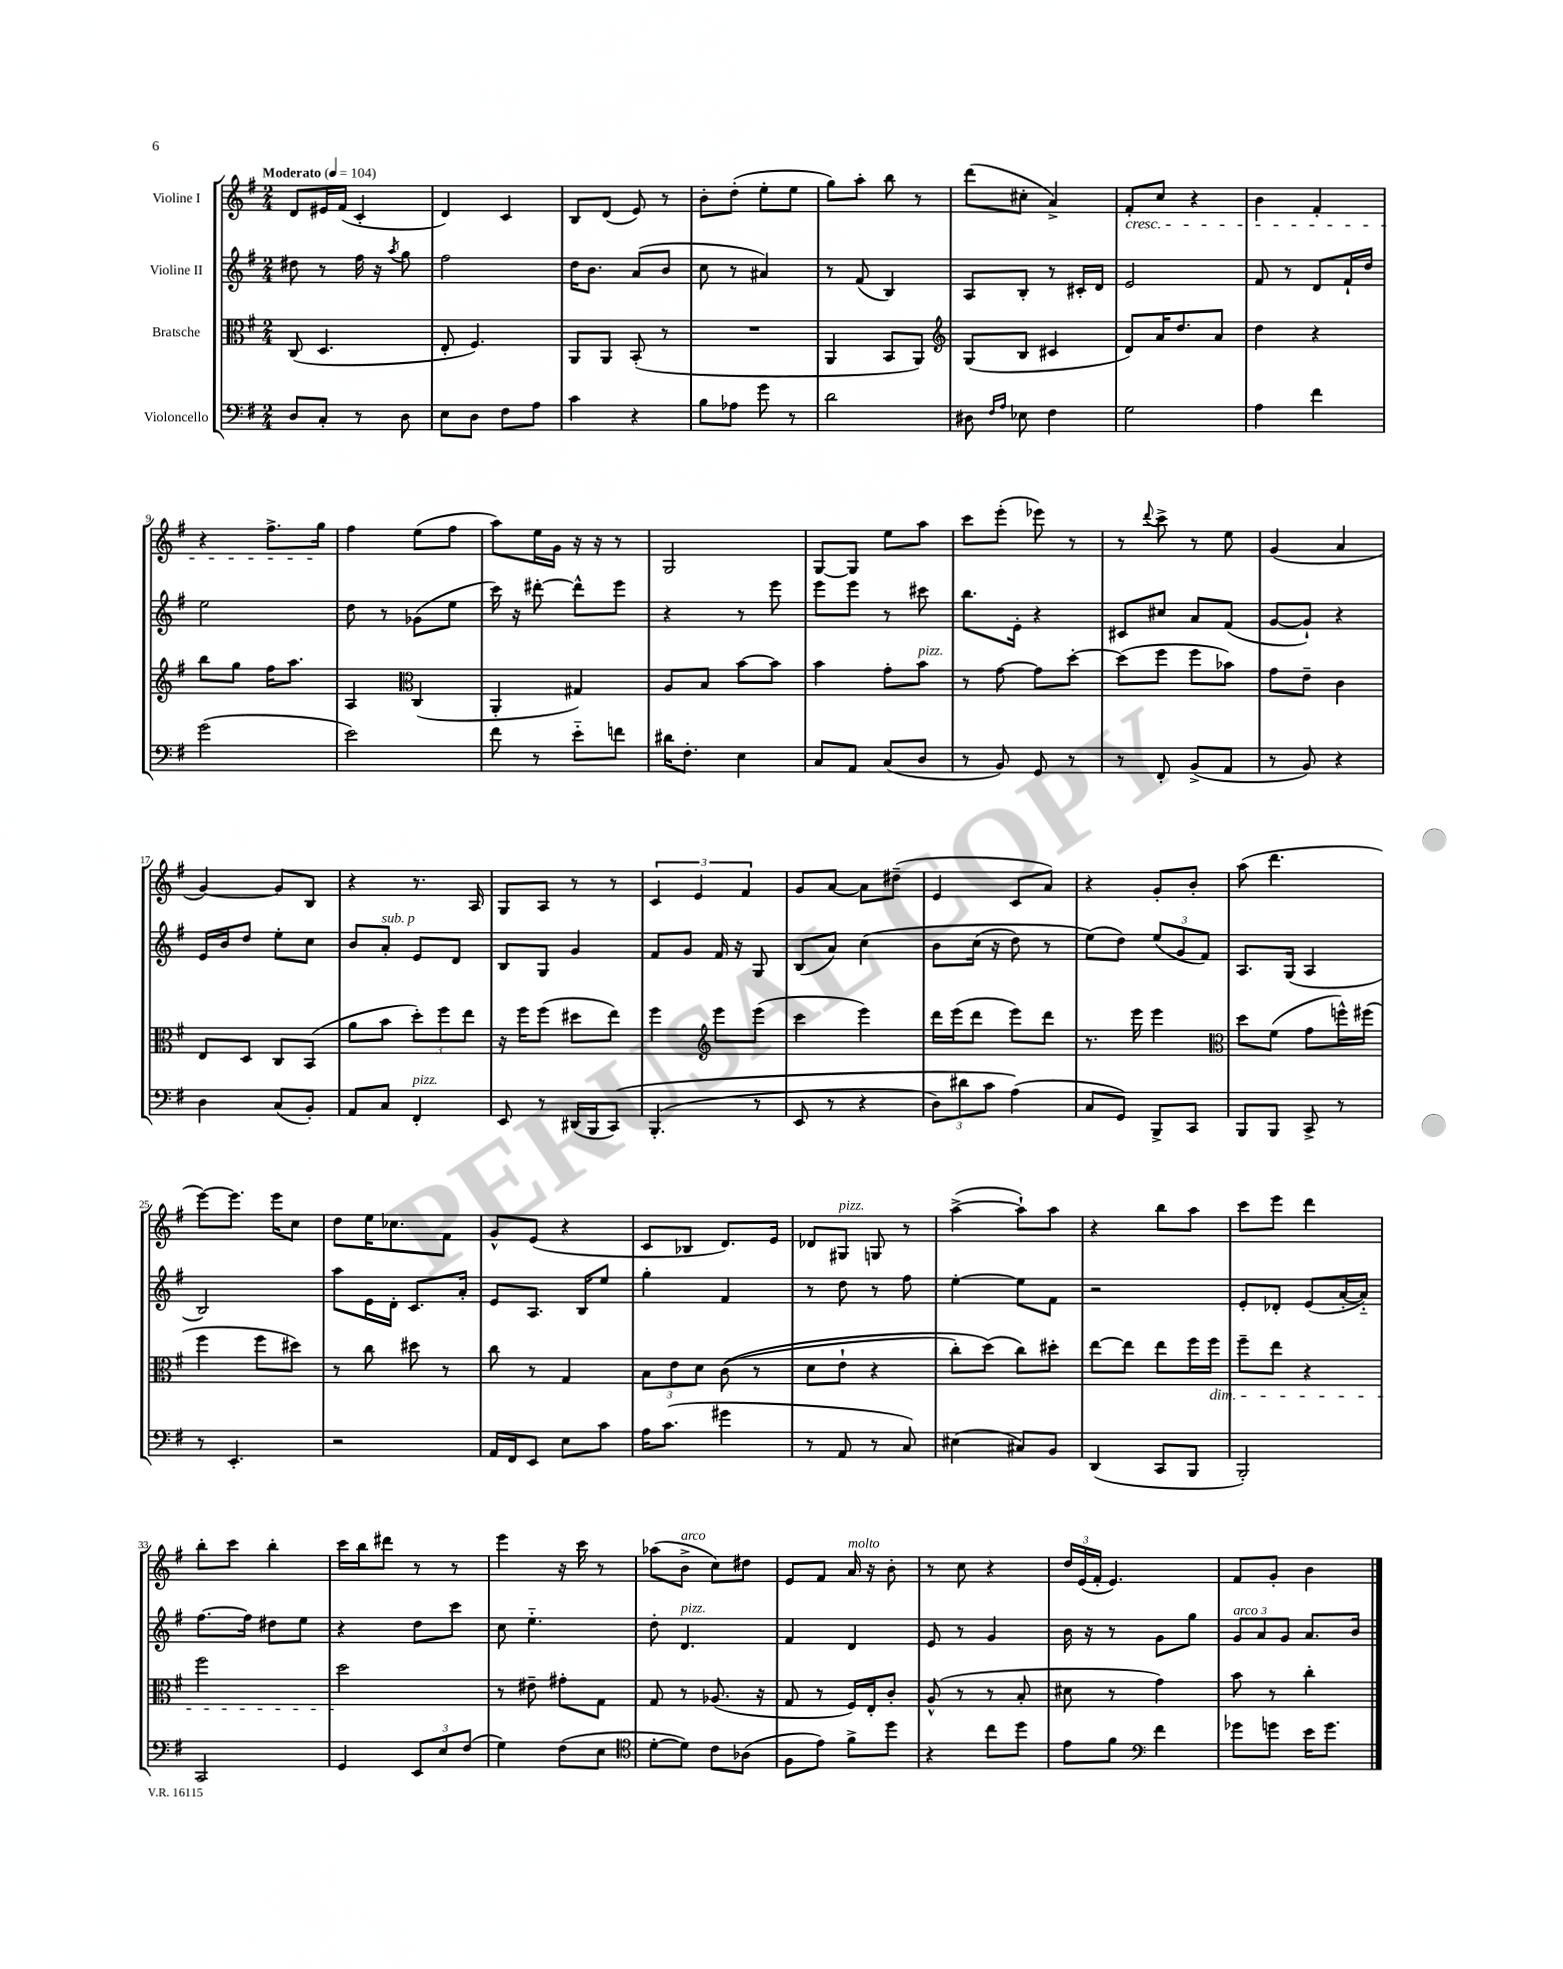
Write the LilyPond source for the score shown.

<<
\new StaffGroup <<
\new Staff = "s0" \with { instrumentName = "Violine I" } {
    \clef treble \key g \major \numericTimeSignature \time 2/4 \tempo "Moderato" 4 = 104
    d'8 eis'16 fis'16( c'4-. |
    d'4) c'4 |
    b8 d'8( e'8) r8 |
    b'8-. d''8-.( e''8-. e''8 |
    g''8) a''8-. b''8 r8 |
    d'''8( cis''8-. a'4->) |
    fis'8-.\cresc c''8 r4 |
    b'4 fis'4-. |
    r4 fis''8.-> g''16\! |
    fis''4 e''8( fis''8 |
    a''8) e''16 g'16 r16 r16 r8 |
    g2 |
    g8~ g8 e''8 a''8 |
    c'''8 e'''8-.( ees'''8) r8 |
    r8 \appoggiatura { d'''8 } c'''8-> r8 e''8 |
    g'4( a'4 |
    g'4~) g'8 b8 |
    r4 r8. a16 |
    g8 a8 r8 r8 |
    \tuplet 3/2 { c'4 e'4 fis'4 } |
    g'8 a'8~ a'8 dis''8--( |
    e'4 c'8 a'8) |
    r4 g'8-. b'8-. |
    a''8( d'''4. |
    e'''8~) e'''8. e'''16 c''8 |
    d''8 e''16 ces''8. fis'8 |
    g'8-^ e'8( r4 |
    c'8 bes8 d'8.) e'16 |
    des'8 gis8^\markup { \italic "pizz." } g8 r8 |
    a''4~->( a''8-!) a''8 |
    r4 b''8 a''8 |
    c'''8 e'''8 d'''4 |
    b''8-. c'''8 b''4-. |
    c'''16 b''16 dis'''8 r8 r8 |
    e'''4 r16 c'''16 r8 |
    aes''8( b'8->^\markup { \italic "arco" } c''8) dis''8 |
    e'8 fis'8 a'16^\markup { \italic "molto" } r16 b'8-. |
    r8 c''8 r4 |
    \tuplet 3/2 { d''16 e'16( fis'16-. } e'4.) |
    fis'8 g'8-. b'4 \bar "|." |
}
\new Staff = "s1" \with { instrumentName = "Violine II" } {
    \clef treble \key g \major \numericTimeSignature \time 2/4
    dis''8 r8 fis''16 r16 \acciaccatura { a''8 } g''8 |
    fis''2 |
    d''16 b'8. a'8( b'8 |
    c''8 r8 ais'4) |
    r8 fis'8( b4) |
    a8 b8-. r8 cis'16-. d'16 |
    e'2 |
    fis'8 r8 d'8 fis'16-! d''16 |
    e''2 |
    d''8 r8 ges'8( e''8 |
    c'''16) r16 dis'''8~-. dis'''8-^ e'''8 |
    r4 r8 e'''8 |
    e'''8 e'''8 r8 cis'''8 |
    b''8. e'16-. r4 |
    cis'8 cis''8 a'8 fis'8( |
    g'8~ g'8-!) r4 |
    e'16 b'16 d''8 e''8-. c''8 |
    b'8 a'8-.^\markup { \italic "sub. p" } e'8 d'8 |
    b8 g8 g'4 |
    fis'8 g'8 fis'16 r16 g8 |
    b8( a'8) c''4\( |
    b'8 c''16( r16 d''8) r8 |
    e''8(\) d''8) \tuplet 3/2 { e''8( g'8 fis'8) } |
    a8. g16( a4 |
    b2) |
    a''8 e'16 d'16-. c'8. a'16-. |
    e'8 a8. b16 e''8 |
    g''4-. fis'4 |
    r8 d''8 r8 fis''8 |
    e''4~-. e''8 fis'8 |
    r2 |
    e'8-. des'8-. e'8( a'16~-. a'16-_) |
    fis''8.~ fis''16 dis''8 e''8 |
    r4 d''8 c'''8 |
    c''8 e''4.-_ |
    d''8-. d'4.^\markup { \italic "pizz." } |
    fis'4 d'4 |
    e'8 r8 g'4 |
    b'16 r16 r8 g'8 g''8 |
    \tuplet 3/2 { g'8^\markup { \italic "arco" } a'8 g'8 } a'8. b'16 \bar "|." |
}
\new Staff = "s2" \with { instrumentName = "Bratsche" } {
    \clef alto \key g \major \numericTimeSignature \time 2/4
    c8( d4. |
    e8-. fis4.) |
    a,8 a,8 b,8-.( r8 |
    R2 |
    a,4 b,8 a,8) |
    \clef treble g8( b8 cis'4 |
    d'8) a'16 d''8. a'8 |
    d''4 r4 |
    b''8 g''8 fis''16 a''8. |
    a4 \clef alto c4( |
    a,4-. gis4) |
    a8 b8 b'8~ b'8 |
    b'4 g'8-. b'8^\markup { \italic "pizz." } |
    r8 g'8~ g'8 d''8~-. |
    d''8( fis''8 fis''8 bes'8) |
    g'8 e'8-- c'4 |
    e8 d8 c8 b,8( |
    a'8 b'8 \tuplet 3/2 { d''8-.) fis''8 e''8 } |
    r16 fis''16 fis''8( dis''8 e''8) |
    fis''4 \clef treble e'''8 e'''8( |
    c'''4 e'''4) |
    d'''16 e'''16( d'''8 e'''8) d'''8 |
    r8. e'''16 e'''4 |
    \clef alto d''8 fis'8( g'8 f''16-^) fis''16( |
    fis''4 fis''8 dis''8) |
    r8 c''8 dis''8 r8 |
    c''8 r8 g4 |
    \tuplet 3/2 { b8 e'8 d'8 } c'8(\( r8 |
    d'8 e'8-! r4 |
    c''8-.) d''8(\) c''8) dis''8-. |
    e''8~ e''8 e''8 fis''16 fis''16\dim |
    fis''8-- e''8 r4 |
    fis''2 |
    d''2\! |
    r8 eis'8-- gis'8-. g8 |
    g8 r8 aes8.( r16 |
    g8 r8 fis16) e16-. c'8-. |
    a8-^( r8 r8 b8-. |
    dis'8 r8 g'4) |
    b'8 r8 c''4-. \bar "|." |
}
\new Staff = "s3" \with { instrumentName = "Violoncello" } {
    \clef bass \key g \major \numericTimeSignature \time 2/4
    d8 c8-. r8 d8 |
    e8 d8 fis8 a8 |
    c'4 r4 |
    b8 aes8 g'8 r8 |
    d'2 |
    dis8 \grace { fis16 a16 } ees8 fis4 |
    g2 |
    a4 fis'4 |
    g'2( |
    e'2) |
    fis'8 r8 e'8-_ f'8 |
    dis'16 fis8.-. e4 |
    c8 a,8 c8( d8 |
    r8 b,8) g,8 r8 |
    r8 fis,8-. b,8->( a,8 |
    r8 b,8) r4 |
    d4 c8( b,8-.) |
    a,8 c8 fis,4-.^\markup { \italic "pizz." } |
    e,8 r8 dis,16( b,,16 c,8)\( |
    b,,4.-.( r8 |
    e,8 r8 r4 |
    \tuplet 3/2 { d8) dis'8 c'8 } a4(\) |
    c8 g,8) b,,8-> c,8 |
    b,,8 b,,8 c,8-> r8 |
    r8 e,4.-. |
    r2 |
    a,16 fis,16 e,8 e8 c'8 |
    a16 c'8.( gis'4 |
    r8 a,8 r8 c8) |
    eis4( cis8) b,8 |
    d,4( c,8 b,,8 |
    b,,2-.) |
    c,2 |
    g,4 \tuplet 3/2 { e,8 e8 fis8( } |
    g4) fis8( e8 |
    \clef tenor d'8~-. d'8) c'8 aes8( |
    fis8 e'8) fis'8-> d''8 |
    r4 c''8 d''8 |
    e'8 fis'8 \clef bass fis'4 |
    ges'8 g'8 e'16 g'8. \bar "|." |
}
>>
>>
